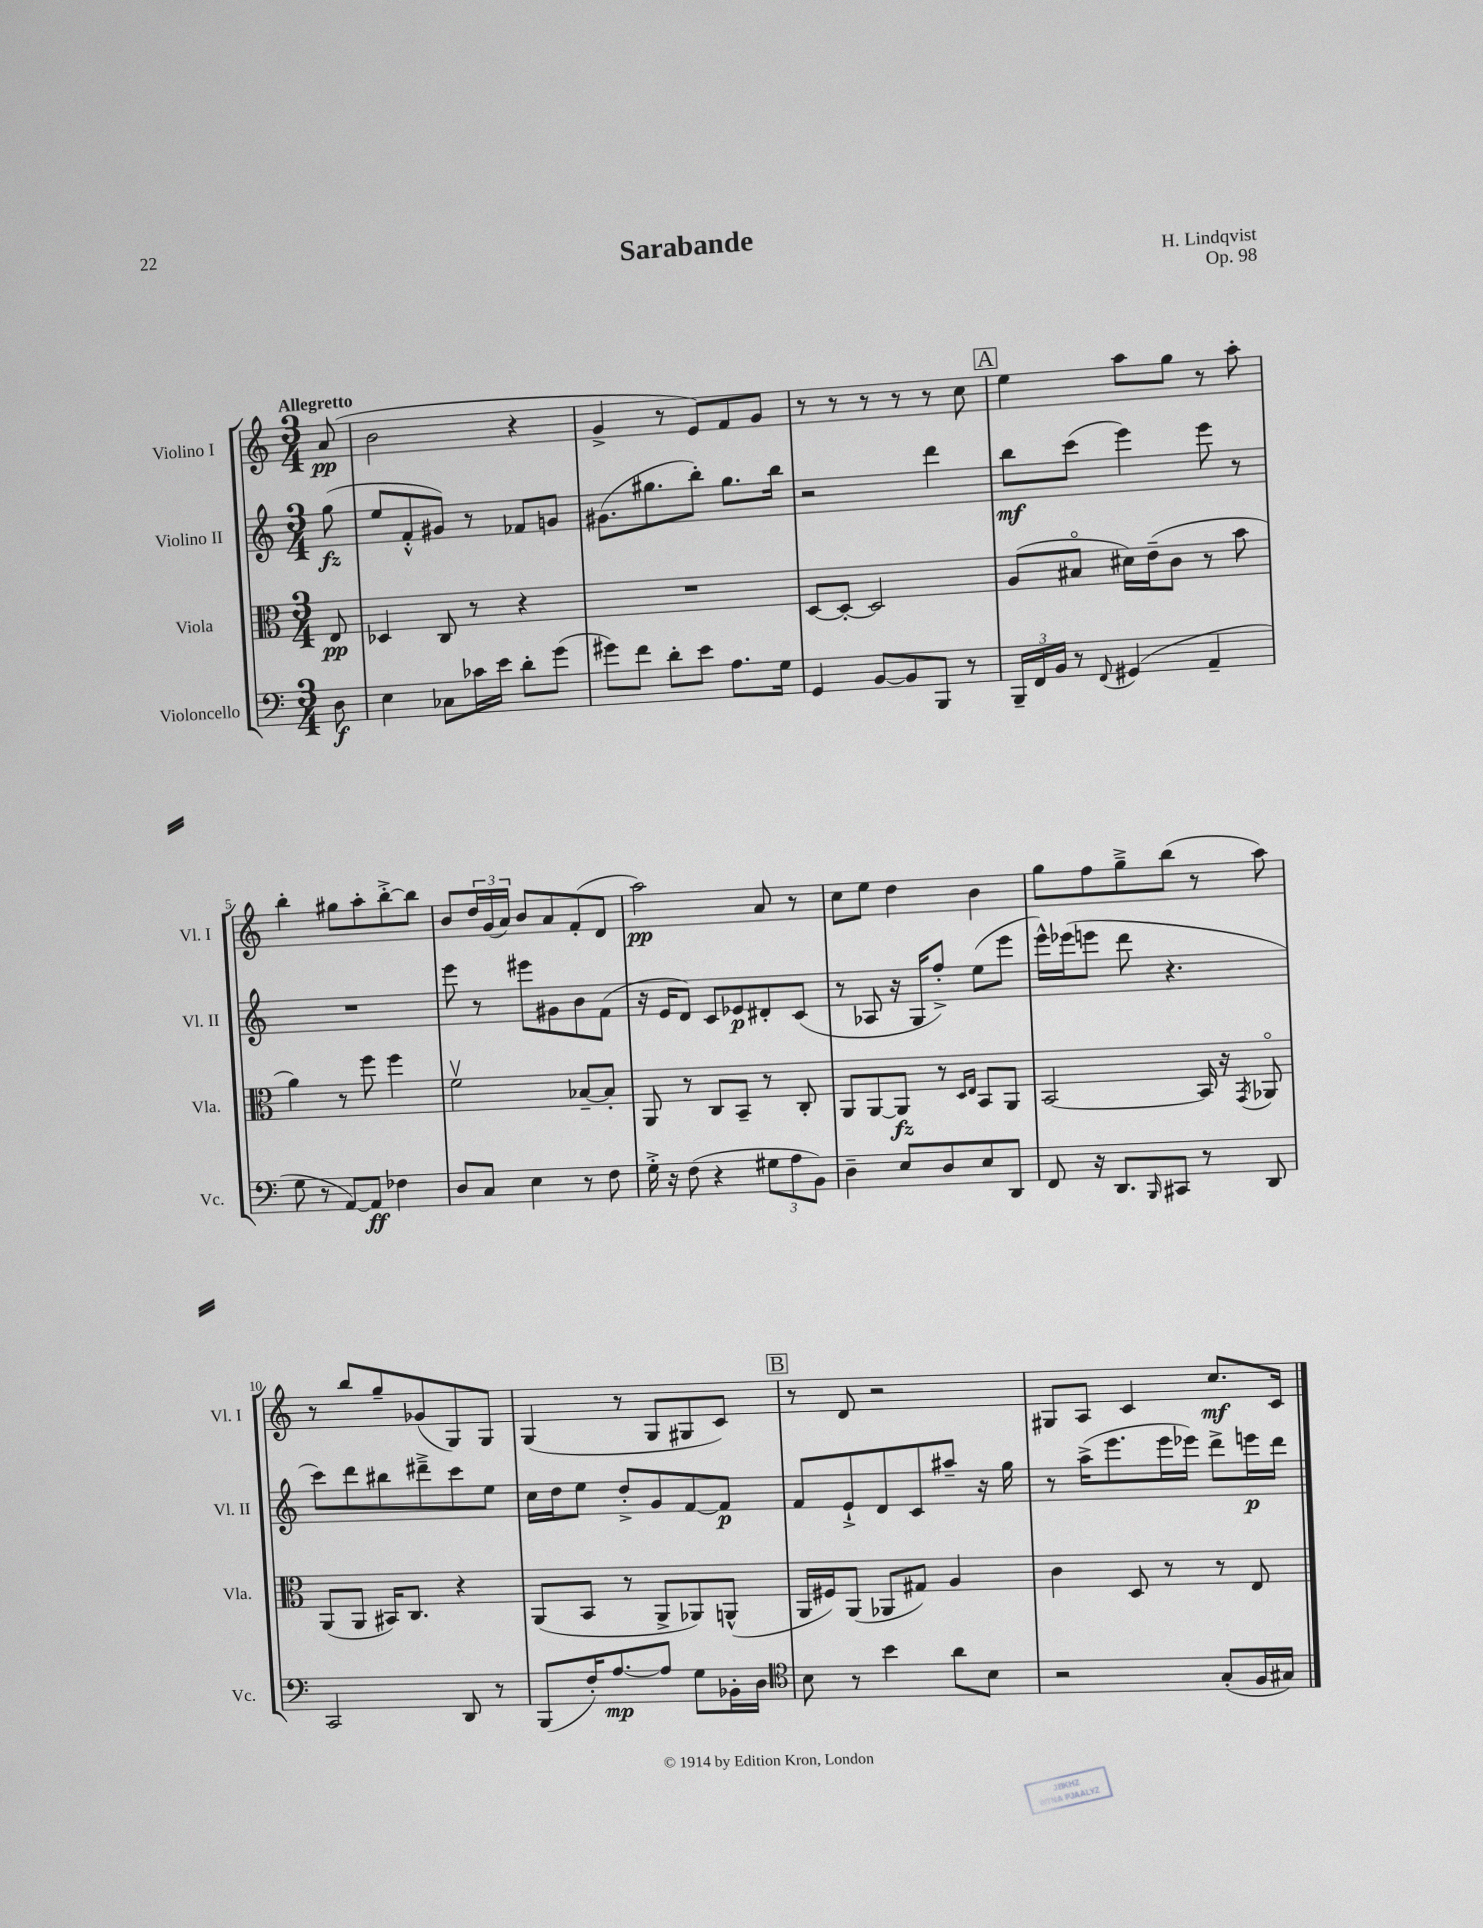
\header { title = "Sarabande" composer = "H. Lindqvist" opus = "Op. 98" }
<<
\new StaffGroup <<
\new Staff = "s0" \with { instrumentName = "Violino I" shortInstrumentName = "Vl. I" } {
    \clef treble \key c \major \numericTimeSignature \time 3/4 \partial 8 \tempo "Allegretto"
    a'8\pp( |
    b'2 r4 |
    g'4-> r8 e'8) f'8 g'8 |
    r8 r8 r8 r8 r8 c''8 |
    \mark \markup { \box "A" } e''4 a''8 g''8 r8 a''8-. |
    b''4-. gis''8 a''8-. b''8~-.-> b''8 |
    b'8 \tuplet 3/2 { d''16 g'16( a'16) } b'8 a'8 f'8-.( d'8 |
    a''2\pp) a'8 r8 |
    c''8 e''8 d''4 b'4 |
    g''8 f''8 g''8---> b''8( r8 a''8) |
    r8 b''8 g''8-- ges'8( g8) g8 |
    g4( r8 g8 gis8 c'8) |
    \mark \markup { \box "B" } r8 d'8 r2 |
    gis8 a8 c'4 c''8.\mf c'16 \bar "|." |
}
\new Staff = "s1" \with { instrumentName = "Violino II" shortInstrumentName = "Vl. II" } {
    \clef treble \key c \major \numericTimeSignature \time 3/4 \partial 8
    g''8\fz( |
    e''8 f'8-.-^ gis'8) r8 fes'8 g'8 |
    gis'8.( gis''8. b''8-.) gis''8. b''16 |
    r2 d'''4 |
    \mark \markup { \box "A" } b''8\mf c'''8( e'''4) e'''8 r8 |
    R2. |
    e'''8 r8 eis'''8 gis'8 b'8 f'8( |
    r16 e'16 d'8) c'8 ees'8\p dis'8-. c'8( |
    r8 aes8 r16 g16 f''8-.->) e''8( e'''8 |
    e'''16-^) ees'''16( e'''8 d'''8 r4. |
    c'''8) d'''8 bis''8 dis'''8---> c'''8 e''8 |
    c''16 d''16 e''8 d''8-.-> g'8 f'8~ f'8\p |
    \mark \markup { \box "B" } f'8 e'8-!-> d'8 c'8 ais''8-- r16 g''16 |
    r8 a''16->( e'''8. e'''16 ees'''16) d'''8-> e'''16\p d'''16 \bar "|." |
}
\new Staff = "s2" \with { instrumentName = "Viola" shortInstrumentName = "Vla." } {
    \clef alto \key c \major \numericTimeSignature \time 3/4 \partial 8
    e8\pp |
    des4 c8 r8 r4 |
    R2. |
    d8~ d8~-. d2 |
    \mark \markup { \box "A" } a8( bis8\flageolet dis'16) e'16--( c'8 r8 b'8 |
    a'4) r8 f''8 f''4 |
    f'2\upbow bes8~-- bes8-. |
    a,8 r8 c8 b,8-- r8 c8-. |
    a,8 a,8~ a,8\fz r8 \grace { d16 e16 } b,8 a,8 |
    b,2~ b,16 r16 \acciaccatura { g,8 } aes,8\flageolet |
    a,8( a,8 bis,16) c8. r4 |
    a,8( b,8 r8 a,8-> aes,8) a,8-^( |
    \mark \markup { \box "B" } a,16 fis16) a,8( aes,8 gis8) a4 |
    c'4 d8 r8 r8 e8 \bar "|." |
}
\new Staff = "s3" \with { instrumentName = "Violoncello" shortInstrumentName = "Vc." } {
    \clef bass \key c \major \numericTimeSignature \time 3/4 \partial 8
    d8\f |
    e4 ces8 ces'16 e'16 d'8-. g'8( |
    gis'8) f'8 d'8-. e'8 a8. g16 |
    g,4 b,8~ b,8 b,,8 r8 |
    \mark \markup { \box "A" } \tuplet 3/2 { b,,16-- f,16 b,16 } r8 \appoggiatura { f,8 } gis,4( a,4-- |
    g8 r8 a,8~) a,8\ff fes4 |
    d8 c8 e4 r8 f8 |
    g16-.-> r16 f8( r4 \tuplet 3/2 { gis8 a8 b,8) } |
    d4-- e8 d8 e8 d,8 |
    f,8 r16 d,8. \grace { b,,16 } cis,8 r8 d,8 |
    c,2 d,8 r8 |
    b,,8( f16-.) a8.~\mp a8 g8 bes,16-. d16 |
    \mark \markup { \box "B" } \clef tenor b8 r8 b'4 a'8 b8 |
    r2 g8-.( f16 gis16) \bar "|." |
}
>>
>>
